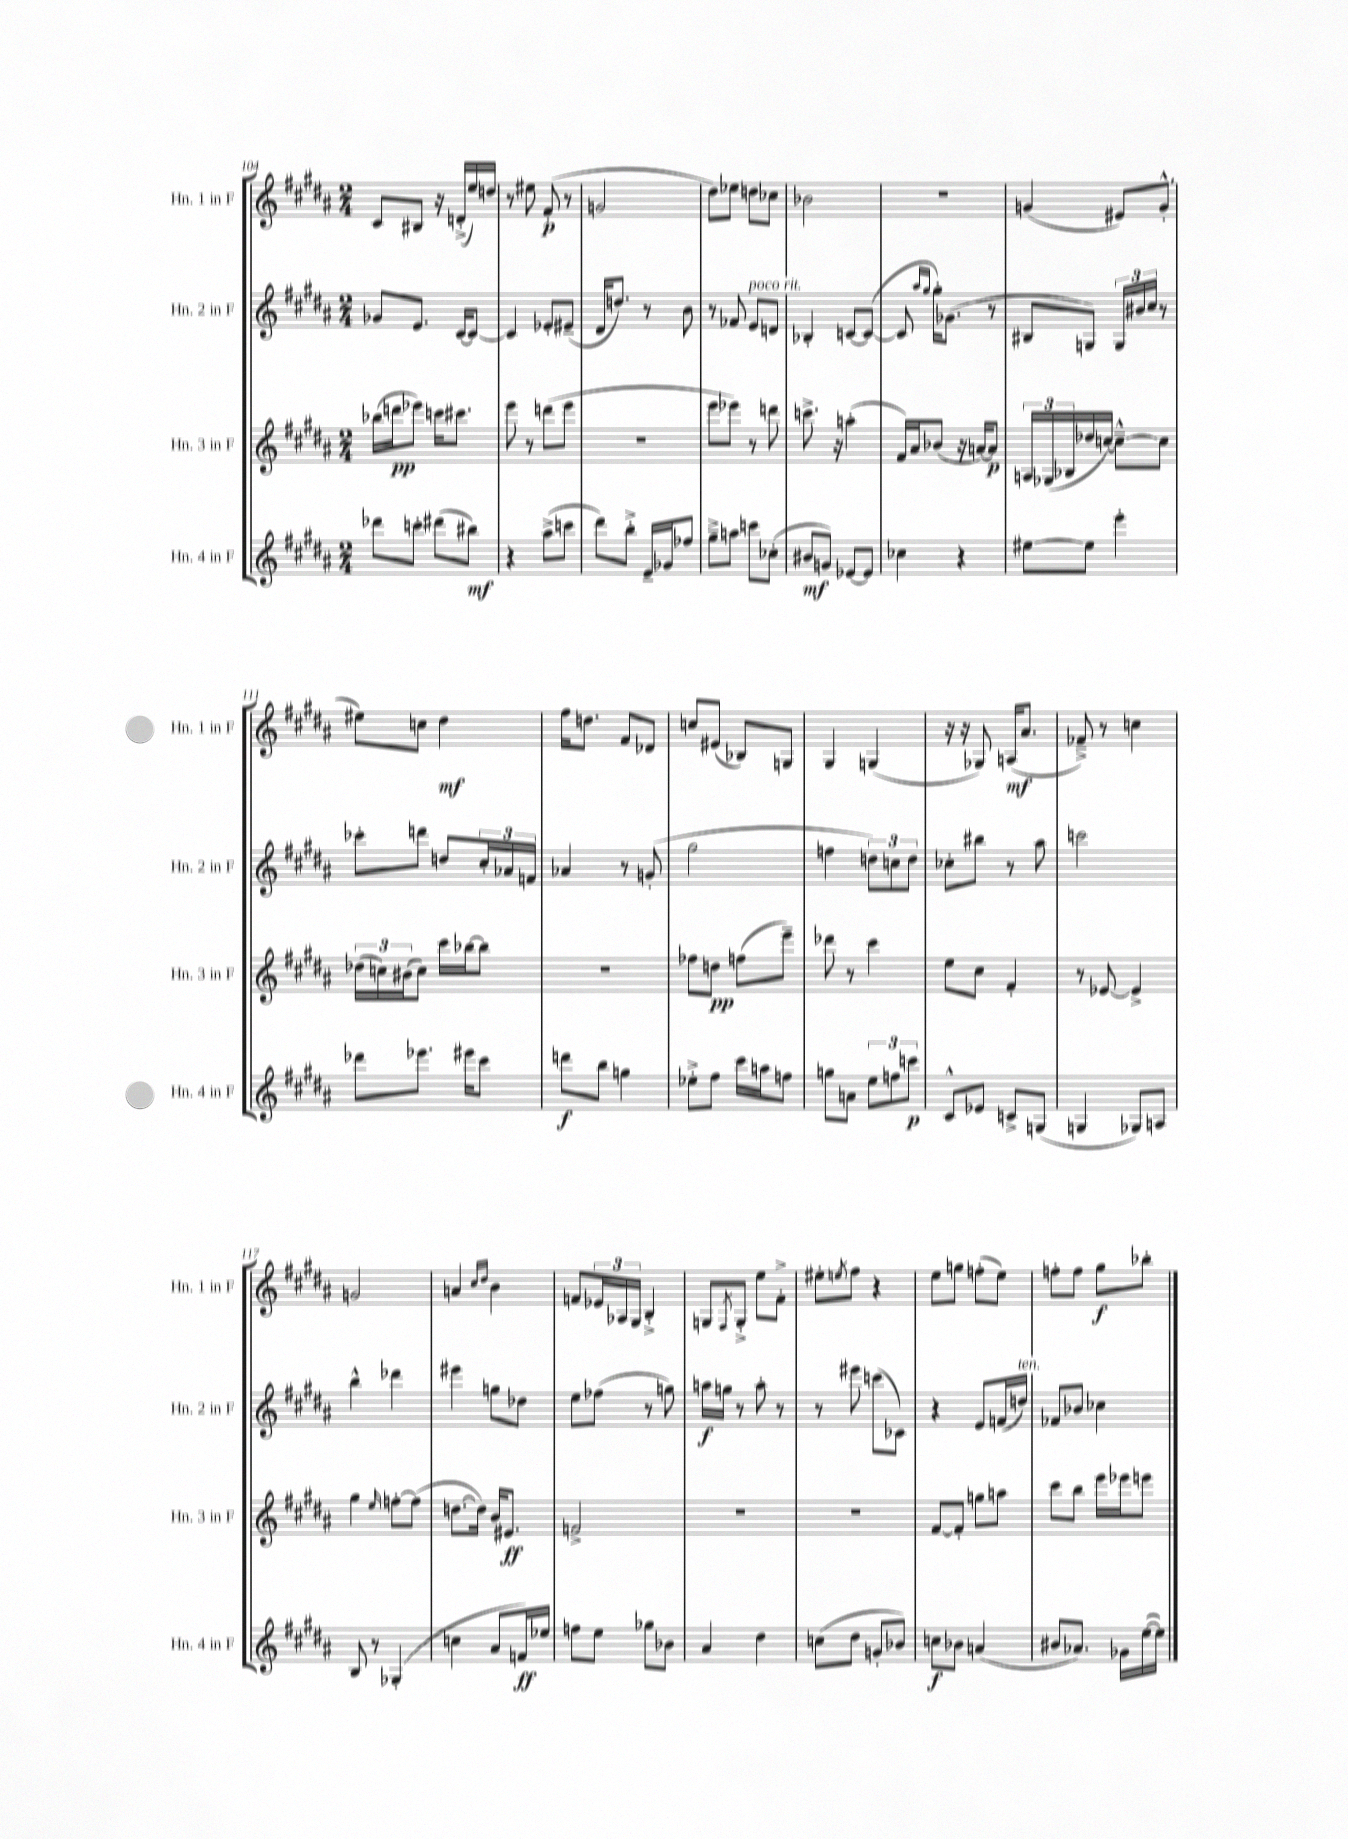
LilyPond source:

<<
\new StaffGroup <<
\new Staff = "s0" \with { instrumentName = "Hn. 1 in F" shortInstrumentName = "Hn. 1 in F" } {
    \clef treble \key b \major \numericTimeSignature \time 2/4
    cis'8 bis8 r16 d'16-.->( e''16) d''16 |
    r8 eis''8 fis'8-.\p( r8 |
    g'2 |
    dis''8) ees''8 d''8 ces''8 |
    bes'2 |
    R2 |
    g'4( eis'8) g'8-.-^( |
    eis''8) c''8 dis''4\mf |
    fis''16 d''8. fis'8 des'8 |
    c''8 eis'8( bes8) g8 |
    gis4 g4( |
    r16 r16 ges8) a16\mf( ais'8. |
    fes'8--->) r8 c''4 |
    g'2 |
    a'4 \grace { cis''16 dis''16 } b'4 |
    f'8 \tuplet 3/2 { ees'16 aes16 gis16 } b4-.-> |
    g8 \acciaccatura { fis8 } g8-.-> e''8 fis'8-.-> |
    eis''8-. \acciaccatura { e''8 } fis''8 r4 |
    e''8 g''8 f''8-.( e''8) |
    f''8-. f''8 gis''8\f bes''8-. \bar "|." |
}
\new Staff = "s1" \with { instrumentName = "Hn. 2 in F" shortInstrumentName = "Hn. 2 in F" } {
    \clef treble \key b \major \numericTimeSignature \time 2/4
    ges'8 e'8. cis'16~ cis'8~ |
    cis'4 ees'8-. eis'8--( |
    dis'16 d''8.) r8 b'8 |
    r8 fes'8 e'8^\markup { \italic "poco rit." } d'8 |
    bes4-. c'8~ c'8~( |
    c'8 \grace { ais''16 gis''16 } gis''16-.) ges'8.( r8 |
    bis8 g8) \tuplet 3/2 { g16 bis'16 cis''16 } r8 |
    ces'''8-. d'''8 d''8 \tuplet 3/2 { cis''16-. aes'16 f'16 } |
    aes'4 r8 g'8-.( |
    gis''2 |
    f''4 \tuplet 3/2 { d''8) c''8 d''8 } |
    ces''8-. bis''8 r8 ais''8 |
    c'''2 |
    b''4-^ des'''4 |
    eis'''4 g''8 des''8 |
    e''8 fes''8( r8 g''8) |
    a''16\f g''16 r8 a''8-. r8 |
    r8 eis'''8 c'''8( ces'8) |
    r4 e'8 f'16( d''16^\markup { \italic "ten." }) |
    fes'8 bes'8 ces''4 \bar "|." |
}
\new Staff = "s2" \with { instrumentName = "Hn. 3 in F" shortInstrumentName = "Hn. 3 in F" } {
    \clef treble \key b \major \numericTimeSignature \time 2/4
    bes''16( d'''16\pp ees'''8) c'''16 cis'''8. |
    e'''8 r8 d'''8( e'''8 |
    R2 |
    e'''8 ees'''8) r8 d'''8 |
    c'''8.-> r16 a''4-.( |
    fis'16) ais'16 bes'8( r16 a'16~) a'8\p |
    \tuplet 3/2 { a16 ges16( bes16 } des''16 c''16~) c''8~---^ c''8 |
    \tuplet 3/2 { des''16( c''16) bis'16( } c''8) cis'''16 bes''16~ bes''8 |
    r2 |
    fes''8 d''8\pp f''8( e'''8--) |
    des'''8 r8 cis'''4 |
    e''8 cis''8 fis'4-. |
    r8 ees'8~ ees'4-> |
    gis''4 \grace { e''16 } f''8~-. f''8( |
    d''8.~ d''16) b'16 eis'8.\ff |
    f'2-> |
    R2 |
    R2 |
    fis'8~ fis'8-. g''8 a''8 |
    cis'''8 b''8 e'''16 ees'''16 e'''8 \bar "|." |
}
\new Staff = "s3" \with { instrumentName = "Hn. 4 in F" shortInstrumentName = "Hn. 4 in F" } {
    \clef treble \key b \major \numericTimeSignature \time 2/4
    des'''8 c'''8-. dis'''8( bis''8\mf) |
    r4 ais''8->( c'''8 |
    dis'''8) b''8-.-> e'16-- ges'16 fes''8 |
    gis''8---> a''8 c'''8 ces''8-.( |
    bis'8\mf g'8) ees'8~ ees'8 |
    ces''4 r4 |
    eis''8~ eis''8 e'''4-. |
    des'''8 ees'''8. eis'''16 cis'''8 |
    d'''8\f b''8 g''4 |
    ees''8-.-> fis''8 cis'''16 a''16 f''8 |
    g''8 a'8 \tuplet 3/2 { e''8 f''8 c'''8\p } |
    cis'8-^ ees'8 c'8-> g8( |
    g4 ges8) a8 |
    b8 r8 ges4-.( |
    c''4 ais'8 f'16\ff) ees''16 |
    f''8 e''8 ges''8 bes'8 |
    ais'4 dis''4 |
    c''8( dis''8 g'8-. bes'8) |
    c''8\f bes'8 a'4( |
    bis'8 aes'8.) ges'16 e''16~( e''16) \bar "|." |
}
>>
>>
\layout { \context { \Score currentBarNumber = #104 } }
